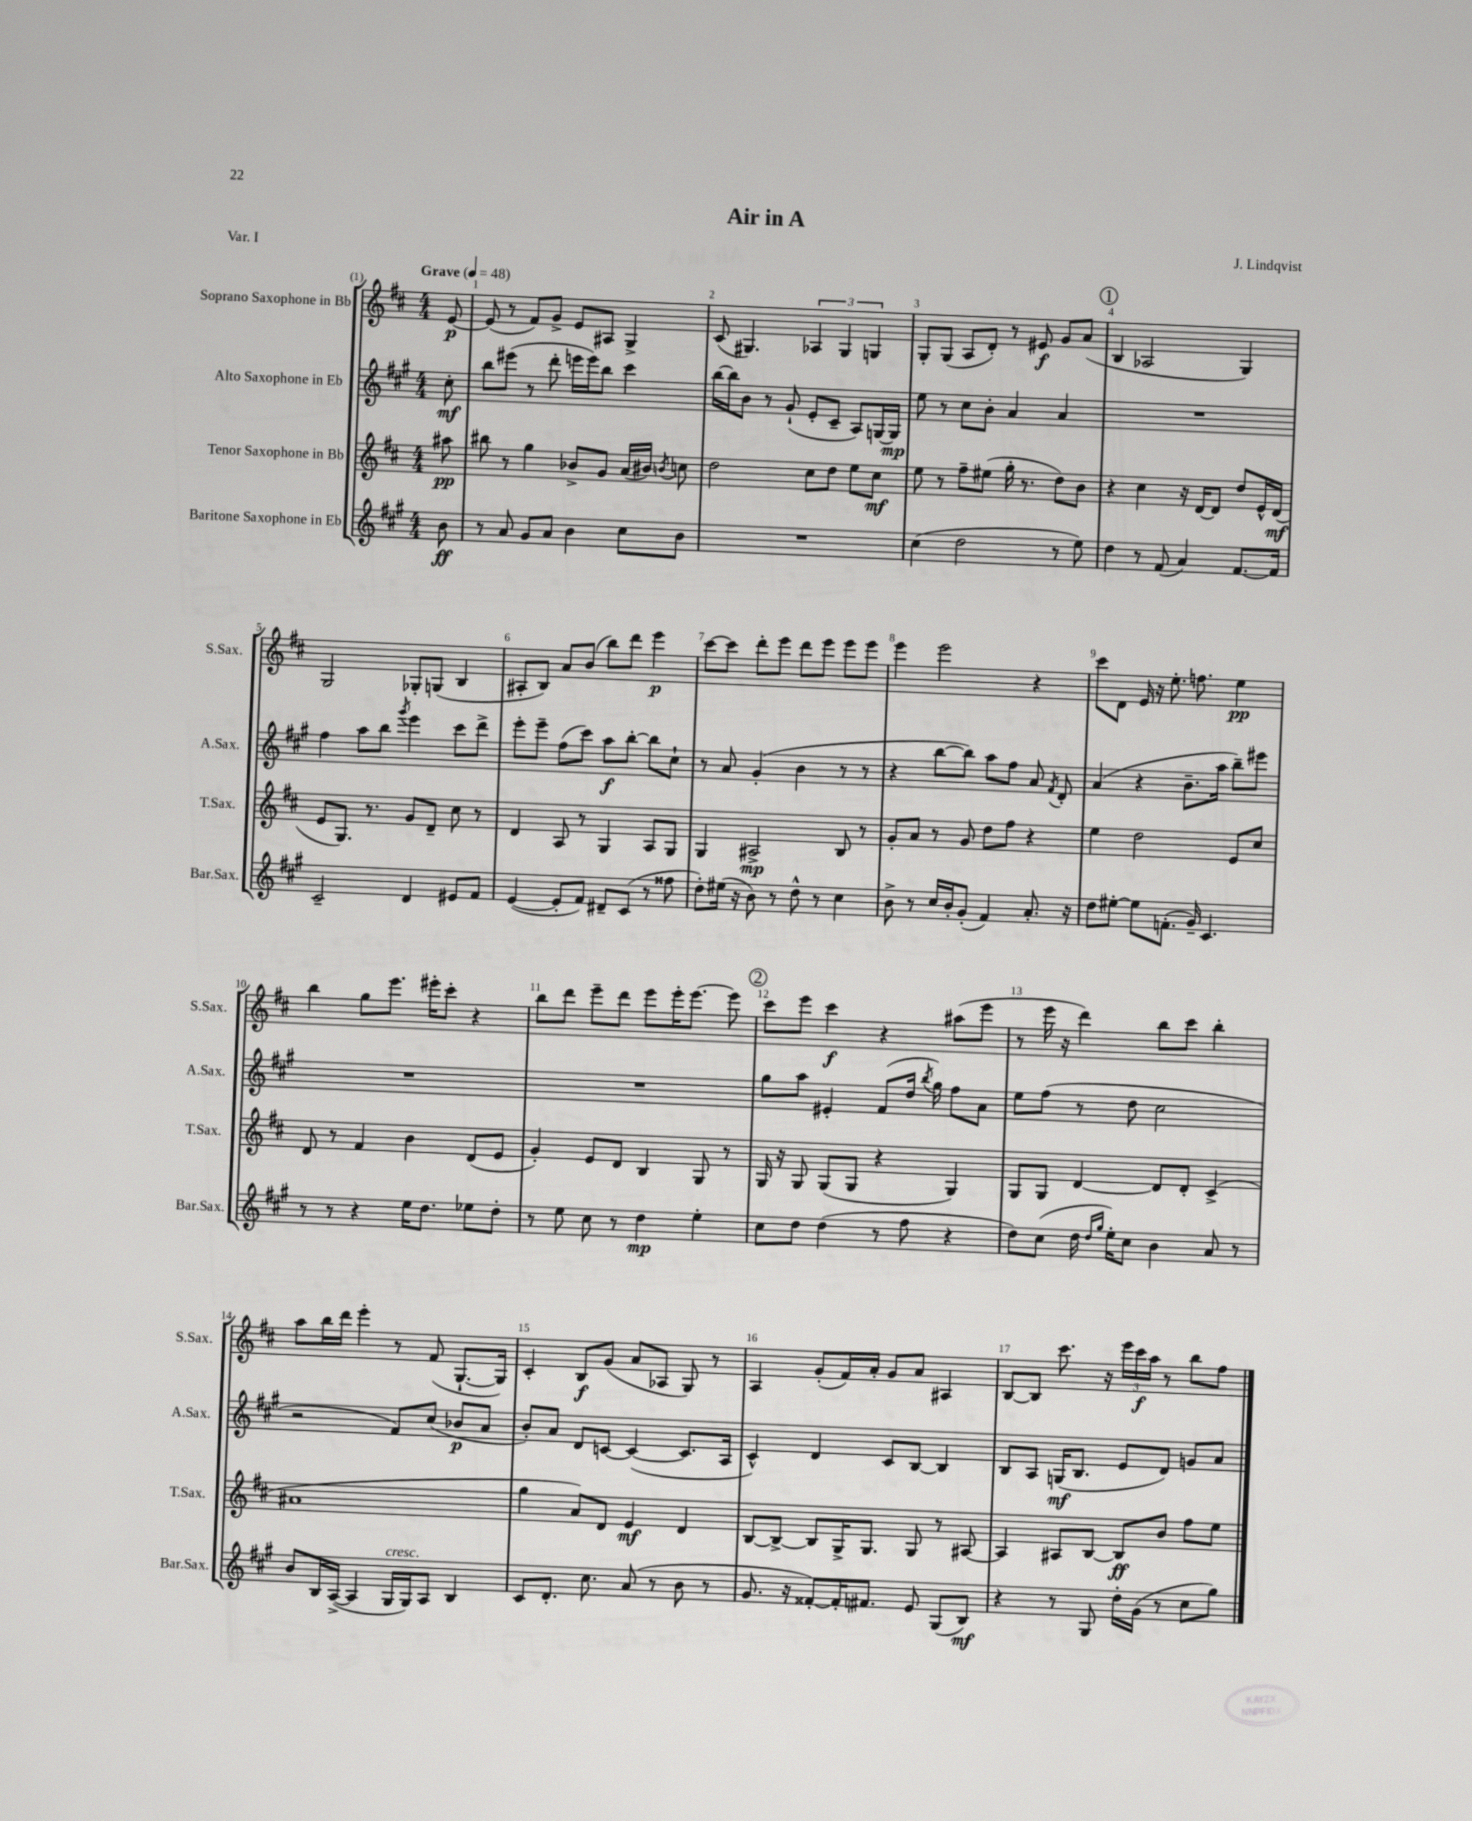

**kern	**dynam	**kern	**dynam	**kern	**dynam	**kern	**dynam
*part4	*part4	*part3	*part3	*part2	*part2	*part1	*part1
*staff4	*staff4	*staff3	*staff3	*staff2	*staff2	*staff1	*staff1
*I"Baritone Saxophone in Eb	*	*I"Tenor Saxophone in Bb	*	*I"Alto Saxophone in Eb	*	*I"Soprano Saxophone in Bb	*
*I'Bar.Sax.	*	*I'T.Sax.	*	*I'A.Sax.	*	*I'S.Sax.	*
*clefG2	*	*clefG2	*	*clefG2	*	*clefG2	*
*k[f#c#g#]	*	*k[f#c#]	*	*k[f#c#g#]	*	*k[f#c#]	*
*M4/4	*	*M4/4	*	*M4/4	*	*M4/4	*
*MM48	*	*MM48	*	*MM48	*	*MM48	*
=	=	=	=	=	=	=	=
!	!	!	!	!	!	!LO:TX:a:B:t=Grave	!
8b\	ff	8aa#X\	pp	8cc#'\	mf	[8e/	p
=1	=1	=1	=1	=1	=1	=1	=1
8r	.	8bb#X\	.	8bb\L	.	(8e/]	.
8a/	.	8r	.	(8eee#X\J	.	8r	.
8g#/L	.	4gg\	.	8r	.	8f#/L)	.
8a/J	.	.	.	8ddd'\	.	8g^/J	.
4b\	.	8b-X^/L	.	16eeen\LL	.	8e/L	.
.	.	.	.	16eee\J)	.	.	.
.	.	8g/J	.	8bb\J	.	8A#X/J	.
8cc#\L	.	(16a/LL	.	4ccc#\	.	4G^/	.
.	.	16b#X/JJ)	.	.	.	.	.
.	.	8qbn/	.	.	.	.	.
8b\J	.	8ccn\	.	.	.	.	.
=2	=2	=2	=2	=2	=2	=2	=2
1r	.	2dd\	.	[16bb\LL	.	(8c#/	.
.	.	.	.	16bb\J]	.	.	.
.	.	.	.	8b\J	.	4.G#X/)	.
.	.	.	.	8r	.	.	.
.	.	.	.	(8g#`/	.	.	.
.	.	8cc#\L	.	8e'/L	.	6A-X/	.
.	.	8dd\J	.	8c#~/J	.	.	.
.	.	.	.	.	.	6G#/	.
.	.	8ee\L	.	8A/L)	.	.	.
.	.	.	.	.	.	6Gn/	.
.	.	8cc#\J	mf	[16Gn/L	.	.	.
.	.	.	.	16G/JJ]	mp	.	.
=3	=3	=3	=3	=3	=3	=3	=3
(4cc#\	.	8ee\	.	8ee\	.	8G'/L	.
.	.	8r	.	8r	.	(8G/J	.
2dd\	.	8ff#~\L	.	8cc#\L	.	8A/L	.
.	.	(8ee#X\J	.	8b'\J	.	8d'/J)	.
.	.	16gg'\	.	4a/	.	8r	.
.	.	8.r	.	.	.	.	.
.	.	.	.	.	.	8e#X/	f
8r	.	8dd\L)	.	4a/	.	8g/L	.
8ee\)	.	8b\J	.	.	.	(8a/J	.
!!LO:REH:place=s1:t=1
=4	=4	=4	=4	=4	=4	=4	=4
4dd\	.	4r	.	1r	.	4B/	.
8r	.	4cc#\	.	.	.	2A-X/	.
(8f#/	.	.	.	.	.	.	.
4a/)	.	16r	.	.	.	.	.
.	.	[16d/KL	.	.	.	.	.
.	.	8d/J]	.	.	.	.	.
[8.f#/L	.	8dd/L	.	.	.	4G/)	.
.	.	16e^^/L	.	.	.	.	.
16f#/Jk]	.	(16d/JJ	mf	.	.	.	.
!!LO:LB:g=z
=5	=5	=5	=5	=5	=5	=5	=5
2c#~/	.	8e/L	.	4ff#\	.	2G/	.
.	.	8.G/J)	.	.	.	.	.
.	.	.	.	8aa\L	.	.	.
.	.	8.r	.	.	.	.	.
.	.	.	.	8bb\J	.	.	.
.	.	.	.	8qggg#/	.	.	.
4d/	.	8g/L	.	4eee\	.	8G-X'/L	.
.	.	8d~/J	.	.	.	(8Gn/J	.
8e#X/L	.	8cc#\	.	8ccc#\L	.	4B/	.
8f#/J	.	8r	.	8ddd^\J	.	.	.
=6	=6	=6	=6	=6	=6	=6	=6
([4e/	.	4d/	.	8eee'\L	.	8A#X'/L	.
.	.	.	.	8eee~\J	.	8B/J)	.
8e'/L]	.	8A/	.	(8ff#\L	.	8a/L	.
8f#/J)	.	8r	.	8ccc#\J)	.	(8b/J	.
8d#X~/L	.	4G/	.	8aa\L	f	8bb\L)	.
(8c#/J	.	.	.	[8bb'\J	.	8ddd\J	.
8r	.	8A/L	.	8bb\L]	.	4eee\	p
8ff##X\	.	8G/J	.	8cc#`\J	.	.	.
=7	=7	=7	=7	=7	=7	=7	=7
8dd'\L)	.	4G/	.	8r	.	[8ccc#\L	.
(16ee#X\Jk	.	.	.	8a/	.	8ccc#\J]	.
16r	.	.	.	.	.	.	.
8b\)	.	2A#X^/	mp	(4g#'/	.	8ddd'\L	.
8r	.	.	.	.	.	8eee\J	.
8dd^^\	.	.	.	4b\	.	8ddd\L	.
8r	.	.	.	.	.	8eee\J	.
4cc#\	.	8B/	.	8r	.	8eee\L	.
.	.	8r	.	8r	.	8eee\J	.
=8	=8	=8	=8	=8	=8	=8	=8
8b^\	.	8g'/L	.	4r	.	4eee\	.
8r	.	8a/J	.	.	.	.	.
16cc#/LL	.	8r	.	[8bb\L	.	2eee\	.
16b'/J	.	.	.	.	.	.	.
(8g#'/J	.	8g/	.	8bb\J])	.	.	.
4f#/)	.	8dd\L	.	8aa\L	.	.	.
.	.	8ff#\J	.	8ff#\J	.	.	.
8.a'/	.	4r	.	8a/	.	4r	.
.	.	.	.	8qf#/	.	.	.
.	.	.	.	8d'/	.	.	.
16r	.	.	.	.	.	.	.
=9	=9	=9	=9	=9	=9	=9	=9
8dd\L	.	4ee\	.	(4a/	.	8ccc#\L	.
[8ee#X'\J	.	.	.	.	.	8d\J	.
8ee#\L]	.	2dd\	.	4r	.	16e/	.
.	.	.	.	.	.	16r	.
(8.fn'\J	.	.	.	.	.	8.ee'\	.
.	.	.	.	8.b~\L	.	.	.
16g#~/)	.	.	.	.	.	8.ffn\	.
4.c#/	.	.	.	.	.	.	.
.	.	.	.	16aa\Jk	.	.	.
.	.	8e/L	.	8bb~\L)	.	4ee\	pp
.	.	8cc#/J	.	8eee#X\J	.	.	.
!!LO:LB:g=z
=10	=10	=10	=10	=10	=10	=10	=10
8r	.	8d/	.	1r	.	4bb\	.
8r	.	8r	.	.	.	.	.
4r	.	4f#/	.	.	.	8gg\L	.
.	.	.	.	.	.	8.eee\J	.
16ee\KL	.	4b\	.	.	.	.	.
8.dd\J	.	.	.	.	.	16eee#X'\KL	.
.	.	.	.	.	.	8ccc#'\J	.
8ee-X\L	.	(8d/L	.	.	.	4r	.
8dd'\J	.	8e/J	.	.	.	.	.
=11	=11	=11	=11	=11	=11	=11	=11
8r	.	4g'/)	.	1r	.	8bb\L	.
8ee\	.	.	.	.	.	8ddd\J	.
8cc#\	.	8e/L	.	.	.	8eee~\L	.
8r	.	8d/J	.	.	.	8ddd\J	.
4dd\	mp	4B/	.	.	.	8eee\L	.
.	.	.	.	.	.	16eee'\K	.
.	.	.	.	.	.	[8.eee\J	.
4ee'\	.	8G/	.	.	.	.	.
.	.	8r	.	.	.	8eee\]	.
!!LO:REH:place=s1:t=2
=12	=12	=12	=12	=12	=12	=12	=12
8cc#\L	.	16G/	.	8gg#\L	.	8ccc#\L	.
.	.	16r	.	.	.	.	.
8dd\J	.	8G/	.	8aa\J	.	8eee\J	.
(4dd\	.	(8G/L	.	4e#X'/	.	4ccc#\	f
.	.	8G/J	.	.	.	.	.
8r	.	4r	.	(8f#/L	.	4r	.
8ff#\	.	.	.	16dd/Jk	.	.	.
.	.	.	.	8qbb/	.	.	.
.	.	.	.	16gg#\)	.	.	.
4r	.	4G/)	.	8ff#\L	.	(8aa#X\L	.
.	.	.	.	8a\J	.	8eee\J	.
=13	=13	=13	=13	=13	=13	=13	=13
8dd\L)	.	8G/L	.	8ee\L	.	8r	.
(8cc#\J	.	8G/J	.	(8ff#\J	.	16eee\	.
.	.	.	.	.	.	16r	.
16dd\	.	[4d/	.	8r	.	4ddd\)	.
16qqdd/LL	.	.	.	.	.	.	.
16qqgg#/JJ	.	.	.	.	.	.	.
16ee'\KL)	.	.	.	.	.	.	.
8cc#\J	.	.	.	8dd\	.	.	.
4b\	.	8d/L]	.	2cc#\	.	8bb\L	.
.	.	8d'/J	.	.	.	8ccc#\J	.
8a/	.	(4c#^/	.	.	.	4bb'\	.
8r	.	.	.	.	.	.	.
!!LO:LB:g=z
=14	=14	=14	=14	=14	=14	=14	=14
8b/L	.	1a#X	.	2r	.	8aa\L	.
16B/L	.	.	.	.	.	16bb\L	.
([16A^/JJ	.	.	.	.	.	16ddd\JJ	.
4A/]	.	.	.	.	.	4eee'\	.
!LO:TX:a:i:t=cresc.	!	!	!	!	!	!	!
16G#/LL	.	.	.	8f#/L)	.	8r	.
16G#/J)	.	.	.	.	.	.	.
8A/J	.	.	.	(8cc#/J	.	(8f#/	.
4B/	.	.	.	8b-X/L	p	[8.G`/L	.
.	.	.	.	8a/J	.	.	.
.	.	.	.	.	.	16G/Jk])	.
=15	=15	=15	=15	=15	=15	=15	=15
8c#/L	.	4gg\	.	8b'/L)	.	4c#'/	.
8.d'/J	.	.	.	8a/J	.	.	.
.	.	8a/L)	.	8d/L	.	8B/L	f
8.cc#\	.	.	.	.	.	.	.
.	.	8d/J	.	[8cn/J	.	(8g/J	.
(8a/	.	4e/	mf	(4c/_	.	8a/L	.
8r	.	.	.	.	.	8A-X/J	.
8b\	.	4d/	.	8.c/L]	.	8G/)	.
8r	.	.	.	.	.	8r	.
.	.	.	.	16A/Jk	.	.	.
=16	=16	=16	=16	=16	=16	=16	=16
8.g#/	.	[8B/L	.	4c#^^/)	.	4A/	.
.	.	8B^/J_	.	.	.	.	.
16r	.	.	.	.	.	.	.
[8f##X'/L)	.	8B/L]	.	4d/	.	(8g'/L	.
16f##'/K]	.	16G^/K	.	.	.	16f#/L)	.
8.f#X/J	.	8.G/J	.	.	.	16a'/JJ	.
.	.	.	.	8c#/L	.	8g/L	.
8e/	.	8G/	.	[8B/J	.	8a/J	.
(8G#/L	.	8r	.	4B/]	.	4A#X/	.
8B/J)	mf	[8A#X/	.	.	.	.	.
=17	=17	=17	=17	=17	=17	=17	=17
4r	.	4A#/]	.	8B/L	.	[8B/L	.
.	.	.	.	8A/J	.	8B/J]	.
8r	.	8A#X/L	.	(16Gn/KL	mf	8.ccc#\	.
.	.	.	.	8.B/J	.	.	.
8G#/	.	[8B/J	.	.	.	.	.
.	.	.	.	.	.	16r	.
16dd'\LL	.	8B/L]	ff	8e/L	.	24eee\LL	.
.	.	.	.	.	.	24ccc#\	f
(16g#\JJ	.	.	.	.	.	.	.
.	.	.	.	.	.	24aa\JJ	.
8r	.	8b/J	.	8d/J)	.	8r	.
8cc#\L	.	8ff#\L	.	8gn/L	.	8bb\L	.
8gg#\J)	.	8ee\J	.	8a/J	.	8ff#\J	.
==	==	==	==	==	==	==	==
*-	*-	*-	*-	*-	*-	*-	*-
